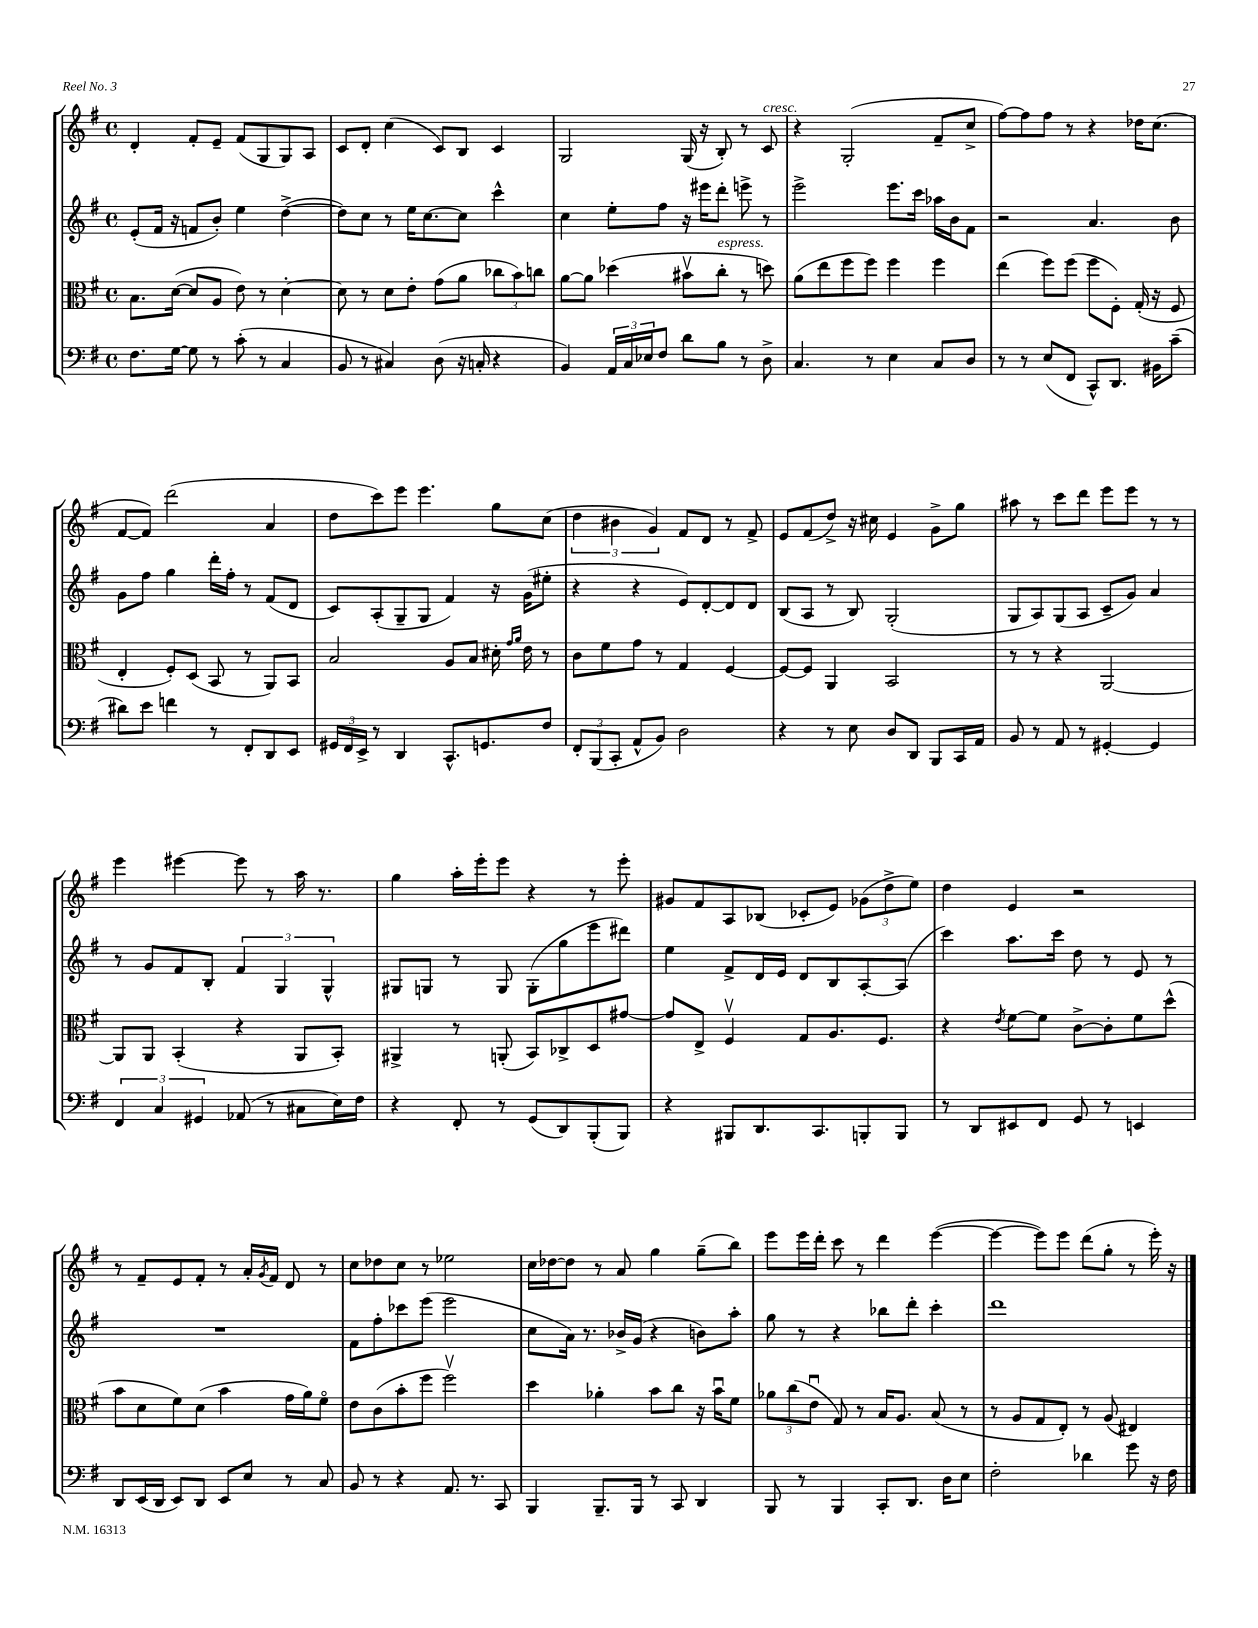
<<
\new StaffGroup <<
\new Staff = "s0" {
    \clef treble \key g \major \defaultTimeSignature \time 4/4
    d'4-. fis'8-. e'8-- fis'8( g8 g8) a8 |
    c'8 d'8-. c''4( c'8) b8 c'4 |
    g2 g16( r16 b8-.) r8 c'8^\markup { \italic "cresc." } |
    r4 g2-.( fis'8-- c''8-> |
    fis''8~) fis''8 fis''8 r8 r4 des''16 c''8.( |
    fis'8~ fis'8) d'''2( a'4 |
    d''8 c'''8) e'''8 e'''4. g''8 c''8( |
    \tuplet 3/2 { d''4 bis'4 g'4) } fis'8 d'8 r8 fis'8-> |
    e'8 fis'8( d''8->) r16 cis''16 e'4 g'8-> g''8 |
    ais''8 r8 c'''8 d'''8 e'''8 e'''8 r8 r8 |
    e'''4 eis'''4~ eis'''8 r8 a''16 r8. |
    g''4 a''16-. e'''16-. e'''8 r4 r8 e'''8-. |
    gis'8 fis'8 a8 bes8( ces'8-. e'8) \tuplet 3/2 { ges'8( d''8-> e''8) } |
    d''4 e'4 r2 |
    r8 fis'8-- e'8 fis'8-. r8 a'16-. \acciaccatura { g'8 } fis'16 d'8 r8 |
    c''8 des''8 c''8 r8 ees''2 |
    c''16 des''16~ des''8 r8 a'8 g''4 g''8--( b''8) |
    e'''8 e'''16 d'''16-. c'''8 r8 d'''4 e'''4~( |
    e'''4~ e'''8) e'''8 d'''8( g''8-. r8 e'''16-.) r16 \bar "|." |
}
\new Staff = "s1" {
    \clef treble \key g \major \defaultTimeSignature \time 4/4
    e'8-.( fis'16 r16 f'8 b'8-.) e''4 d''4~->( |
    d''8) c''8 r8 e''16 c''8.~ c''8 c'''4-^ |
    c''4 e''8-. fis''8 r16 eis'''16 d'''8-. e'''8-> r8 |
    e'''2-> e'''8. c'''16 aes''16 b'16 fis'8 |
    r2 a'4. b'8 |
    g'8 fis''8 g''4 d'''16-. fis''16-. r8 fis'8( d'8 |
    c'8) a8-.( g8-- g8 fis'4) r16 g'16( eis''8-. |
    r4 r4 e'8) d'8~-. d'8 d'8 |
    b8( a8 r8 b8) g2-.( |
    g8 a8) g8( a8 c'8-- g'8) a'4 |
    r8 g'8 fis'8 b8-. \tuplet 3/2 { fis'4 g4 g4-^ } |
    gis8 g8 r8 g8 g8-.( g''8 e'''8 dis'''8) |
    e''4 fis'8-> d'16 e'16 d'8 b8 a8~-. a8( |
    c'''4) a''8. c'''16 d''8 r8 e'8 r8 |
    R1 |
    fis'8 fis''8-. ces'''8 e'''8( e'''2 |
    c''8 a'16) r8. bes'16-> g'16( r4 b'8) a''8-. |
    g''8 r8 r4 bes''8 d'''8-. c'''4-. |
    d'''1 \bar "|." |
}
\new Staff = "s2" {
    \clef alto \key g \major \defaultTimeSignature \time 4/4
    b8. d'16~( d'8 a8 e'8) r8 d'4~-. |
    d'8 r8 d'8 e'8-. g'8( a'8 \tuplet 3/2 { ces''8 b'8) c''8 } |
    a'8~ a'8 des''4( bis'8\upbow c''8-.^\markup { \italic "espress." } r8 d''8) |
    a'8( e''8 fis''8 fis''8) fis''4 fis''4 |
    e''4( fis''8) fis''8( fis''8 fis8-.) g16-.( r16 fis8 |
    e4-. fis8-.) d8( b,8 r8 a,8) b,8 |
    b2 a8 b8 dis'16-. \grace { g'16 a'16 } e'16 r8 |
    c'8 fis'8 g'8 r8 g4 fis4~ |
    fis8~ fis8 a,4 b,2 |
    r8 r8 r4 a,2~ |
    a,8 a,8 b,4-.( r4 a,8 b,8-.) |
    ais,4-> r8 a,8-.( b,8) ces8-> d8 gis'8~ |
    gis'8 e8-> fis4\upbow g8 a8. fis8. |
    r4 \acciaccatura { e'8 } fis'8~ fis'8 c'8~-> c'8-. fis'8 d''8-^( |
    b'8 d'8 fis'8) d'8( b'4 g'16 a'16) fis'8\flageolet |
    e'8 c'8( b'8-. fis''8 fis''2\upbow) |
    d''4 aes'4-. b'8 c''8 r16 b'16\downbow fis'8 |
    \tuplet 3/2 { aes'8 c''8( e'8\downbow } g8) r8 b16 a8. b8( r8 |
    r8 a8 g8 e8-.) r8 a8( eis4) \bar "|." |
}
\new Staff = "s3" {
    \clef bass \key g \major \defaultTimeSignature \time 4/4
    fis8. g16~ g8 r8 c'8-.( r8 c4 |
    b,8 r8 cis4) d8( r16 c16-. r4 |
    b,4) \tuplet 3/2 { a,16 c16 ees16 } fis8 d'8 b8 r8 d8-> |
    c4. r8 e4 c8 d8 |
    r8 r8 e8( fis,8 c,8-^) d,8. bis,16 c'8--( |
    dis'8) e'8 f'4 r8 fis,8-. d,8 e,8 |
    \tuplet 3/2 { gis,16 fis,16 e,16-> } r8 d,4 c,8.-^ g,8. fis8 |
    \tuplet 3/2 { fis,8-. b,,8( c,8-. } a,8-^ b,8) d2 |
    r4 r8 e8 d8 d,8 b,,8 c,16 a,16 |
    b,8 r8 a,8 r8 gis,4~-. gis,4 |
    \tuplet 3/2 { fis,4 c4 gis,4 } aes,8( r8 cis8 e16) fis16 |
    r4 fis,8-. r8 g,8( d,8) b,,8-.( b,,8) |
    r4 bis,,8 d,8. c,8. b,,8-. b,,8 |
    r8 d,8 eis,8 fis,8 g,8 r8 e,4 |
    d,8 e,16( d,16 e,8) d,8 e,8 e8 r8 c8 |
    b,8 r8 r4 a,8. r8. c,8 |
    b,,4 b,,8.-- b,,16 r8 c,8 d,4 |
    b,,8 r8 b,,4 c,8-. d,8. d16 e8 |
    fis2-. des'4 g'8 r16 fis16 \bar "|." |
}
>>
>>
\layout { \context { \Score \remove "Bar_number_engraver" } }
